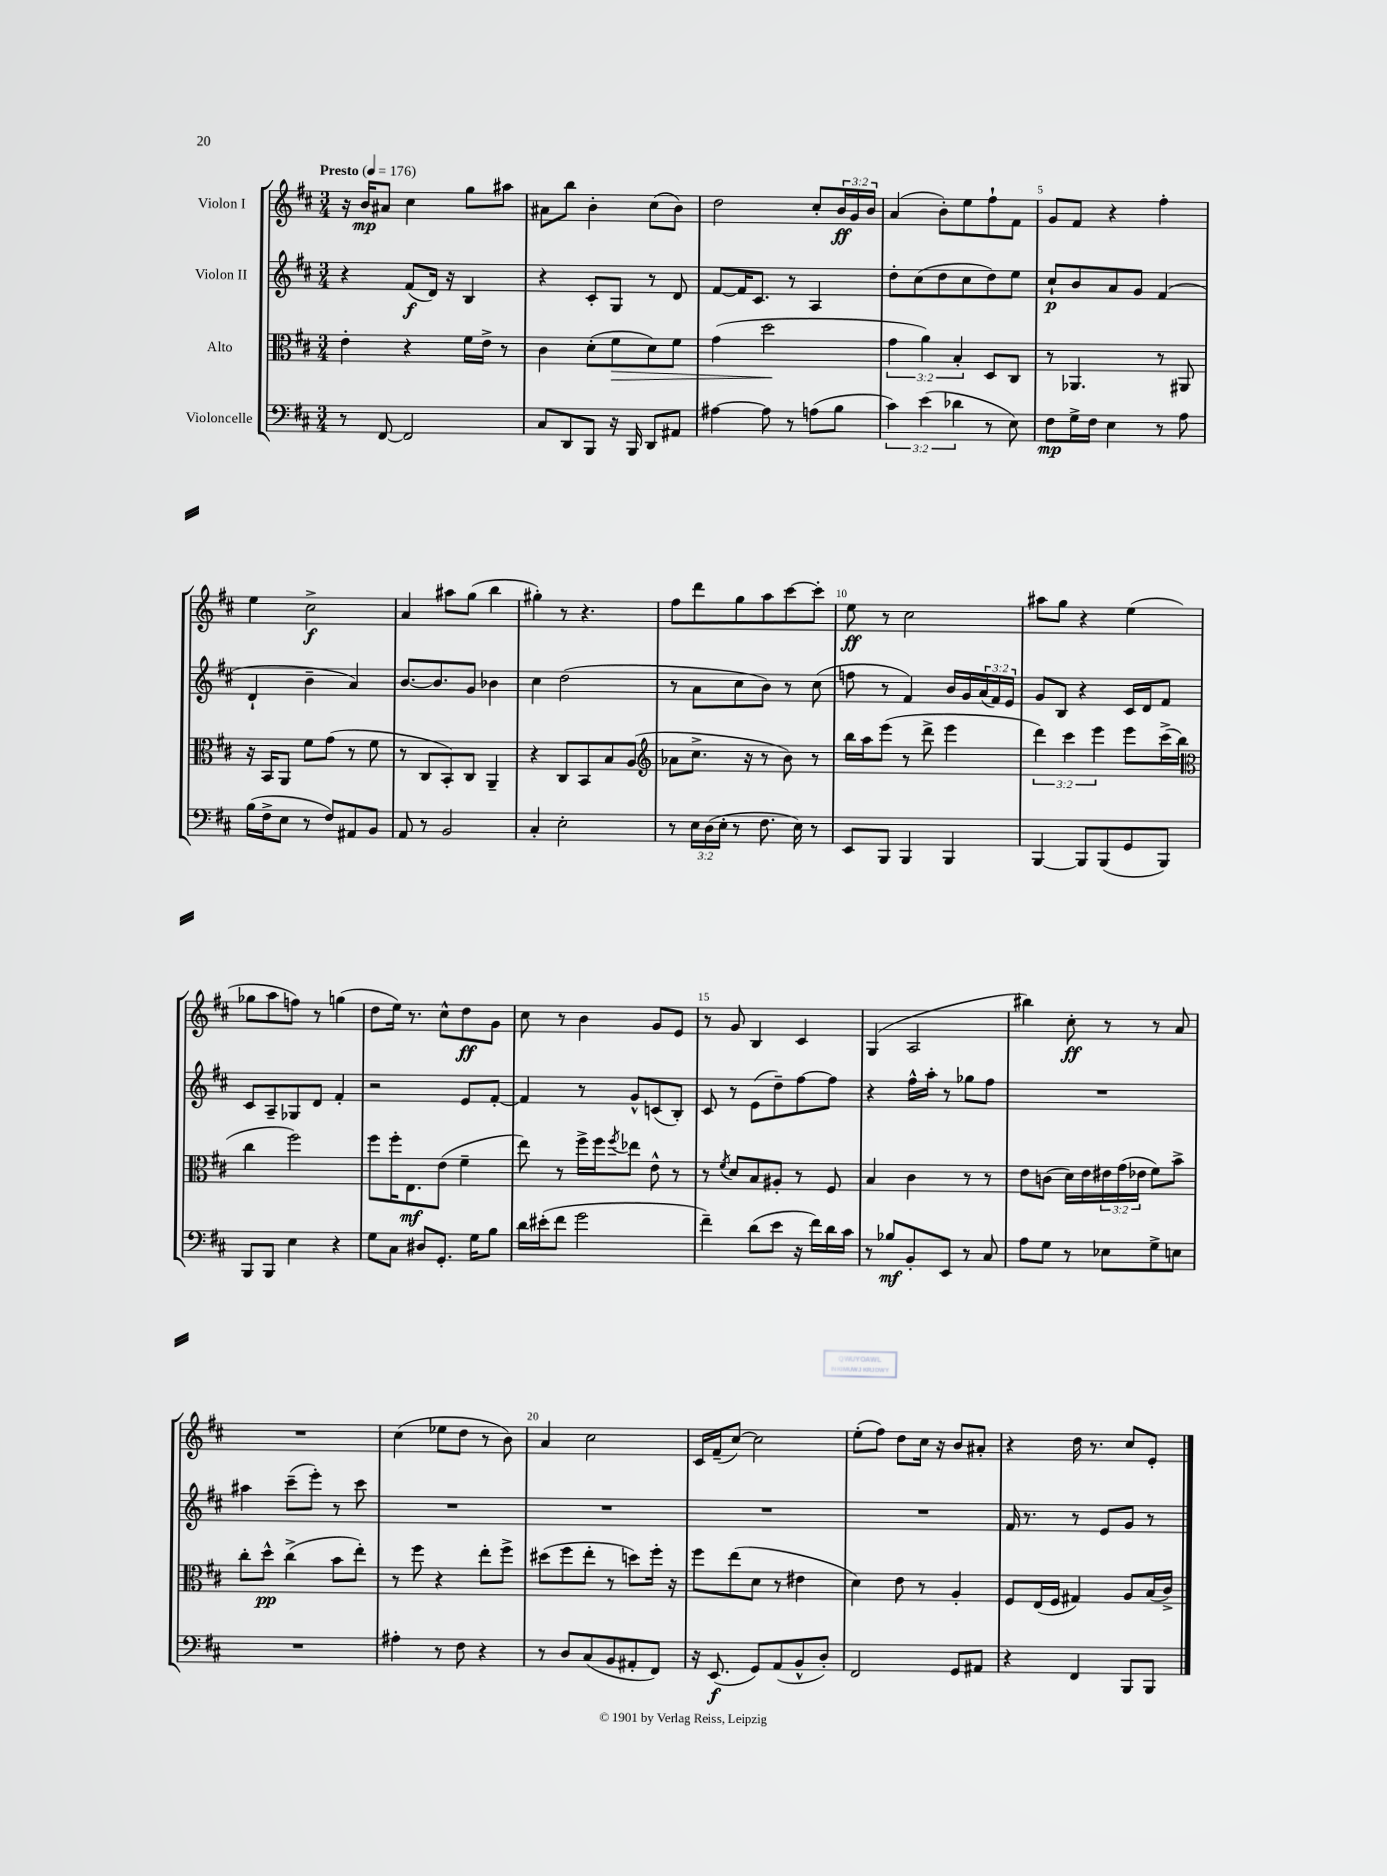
<<
\new StaffGroup <<
\new Staff = "s0" \with { instrumentName = "Violon I" } {
    \clef treble \key d \major \numericTimeSignature \time 3/4 \override Staff.TupletNumber.text = #tuplet-number::calc-fraction-text \tempo "Presto" 4 = 176
    r16 b'16\mp ais'8 cis''4 g''8 ais''8 |
    ais'8 b''8 b'4-. cis''8( b'8) |
    d''2 cis''8-. \tuplet 3/2 { b'16\ff g'16 b'16 } |
    a'4( b'8-.) e''8 fis''8-! fis'8 |
    g'8 fis'8 r4 fis''4-. |
    e''4 cis''2->\f |
    a'4 ais''8 g''8( b''4 |
    gis''4-.) r8 r4. |
    fis''8 d'''8 g''8 a''8 cis'''8~ cis'''8-. |
    e''8\ff r8 cis''2 |
    ais''8 g''8 r4 e''4( |
    ges''8 a''8 f''8) r8 g''4( |
    d''8 e''16) r8. cis''8-^ d''8\ff g'8 |
    cis''8 r8 b'4 g'8 e'8 |
    r8 g'8 b4 cis'4 |
    g4( a2 |
    bis''4) cis''8-.\ff r8 r8 a'8 |
    R2. |
    cis''4( ees''8 d''8 r8 b'8) |
    a'4 cis''2 |
    cis'16 fis'16--( cis''8~) cis''2 |
    e''8-.( fis''8) d''8 cis''16 r16 b'8 ais'8-. |
    r4 d''16 r8. cis''8 e'8-. \bar "|." |
}
\new Staff = "s1" \with { instrumentName = "Violon II" } {
    \clef treble \key d \major \numericTimeSignature \time 3/4 \override Staff.TupletNumber.text = #tuplet-number::calc-fraction-text
    r4 fis'8\f( d'16) r16 b4 |
    r4 cis'8-. g8 r8 d'8 |
    fis'8~ fis'16 cis'8. r8 a4 |
    d''8-. cis''8( d''8 cis''8 d''8) e''8 |
    cis''8-!\p b'8 a'8 g'8 fis'4( |
    d'4-! b'4-- a'4) |
    b'8.~ b'8. g'8 bes'4 |
    cis''4 d''2( |
    r8 a'8 cis''8 b'8) r8 cis''8( |
    f''8 r8 fis'4) b'16 g'16 \tuplet 3/2 { a'16( fis'16) e'16 } |
    g'8 b8 r4 cis'16 d'16 fis'8 |
    cis'8 a8-- ges8 d'8 fis'4-. |
    r2 e'8 fis'8~-. |
    fis'4 r8 g'8-^ c'8( b8-.) |
    cis'8 r8 e'8( d''8--) fis''8~ fis''8 |
    r4 fis''16-^ a''16-. r8 ges''8 fis''8 |
    R2. |
    ais''4 cis'''8--( e'''8-.) r8 cis'''8 |
    R2. |
    R2. |
    R2. |
    R2. |
    fis'16 r8. r8 e'8 g'8 r8 \bar "|." |
}
\new Staff = "s2" \with { instrumentName = "Alto" } {
    \clef alto \key d \major \numericTimeSignature \time 3/4 \override Staff.TupletNumber.text = #tuplet-number::calc-fraction-text
    e'4-. r4 fis'16 e'16-> r8 |
    cis'4 d'8-.( fis'8\> d'8) fis'8 |
    g'4( d''2\! |
    \tuplet 3/2 { g'4 a'4) b4-. } d8 cis8 |
    r8 aes,4. r8 ais,8 |
    r16 b,16 a,8 fis'8 g'8( r8 fis'8 |
    r8 cis8 b,8-.) cis8 a,4-- |
    r4 cis8 b,8 b8 a8( |
    \clef treble aes'8 cis''8.-> r16 r8 b'8) r8 |
    b''16 a''16 e'''8( r8 d'''8-> e'''4 |
    \tuplet 3/2 { d'''4) cis'''4 e'''4 } e'''8 cis'''16->( b''16 |
    \clef alto cis''4 fis''2) |
    fis''8 fis''16-. e8.\mf e'8( fis'4-- |
    e''8) r8 fis''16-> fis''16 \acciaccatura { fis''8 } ees''8 e'8-^ r8 |
    r8 \acciaccatura { fis'8 } d'8 b8 ais8-. r8 fis8 |
    b4 cis'4 r8 r8 |
    e'8 c'8( d'16) e'16 \tuplet 3/2 { eis'16 g'16( ees'16 } fis'8) b'8-> |
    cis''8-. d''8-^\pp cis''4->( b'8 e''8-.) |
    r8 fis''8 r4 e''8-. fis''8-> |
    dis''8( fis''8 e''8-. r8 d''8) fis''16-. r16 |
    fis''8 e''8( d'8 r8 eis'4 |
    d'4) e'8 r8 a4-. |
    fis8 e16( fis16 gis4) a8 b16( cis'16->) \bar "|." |
}
\new Staff = "s3" \with { instrumentName = "Violoncelle" } {
    \clef bass \key d \major \numericTimeSignature \time 3/4 \override Staff.TupletNumber.text = #tuplet-number::calc-fraction-text
    r8 fis,8~ fis,2 |
    cis8 d,8 b,,8 r16 b,,16 d,8 ais,8 |
    ais4~ ais8 r8 a8( b8 |
    \tuplet 3/2 { cis'4) e'4( des'4 } r8 e8) |
    fis8\mp g16-> fis16 e4 r8 a8 |
    b16( fis16-> e8 r8 fis8) ais,8 b,8 |
    a,8 r8 b,2 |
    cis4-. e2-. |
    r8 \tuplet 3/2 { e16 d16( e16-. } r8 fis8. e16) r8 |
    e,8 b,,8 b,,4 b,,4 |
    b,,4~ b,,8 b,,8( g,8 b,,8) |
    b,,8 b,,8 e4 r4 |
    g8 cis8 dis8 g,8.-. g16 b8 |
    d'16 eis'16-.( fis'8 g'2 |
    fis'4--) d'8( e'8 r16 fis'16) d'16 cis'16 |
    r8 bes8\mf b,8-. e,8 r8 cis8 |
    a8 g8 r8 ees8 g8-> e8 |
    R2. |
    ais4-. r8 fis8 r4 |
    r8 d8 cis8( b,8 ais,8-. fis,8) |
    r16 e,8.\f( g,8) a,8( b,8-^ d8-.) |
    fis,2 g,8 ais,8 |
    r4 fis,4 b,,8 b,,8 \bar "|." |
}
>>
>>
\layout { \context { \Score \override BarNumber.break-visibility = ##(#f #t #t) barNumberVisibility = #(every-nth-bar-number-visible 5) } }
